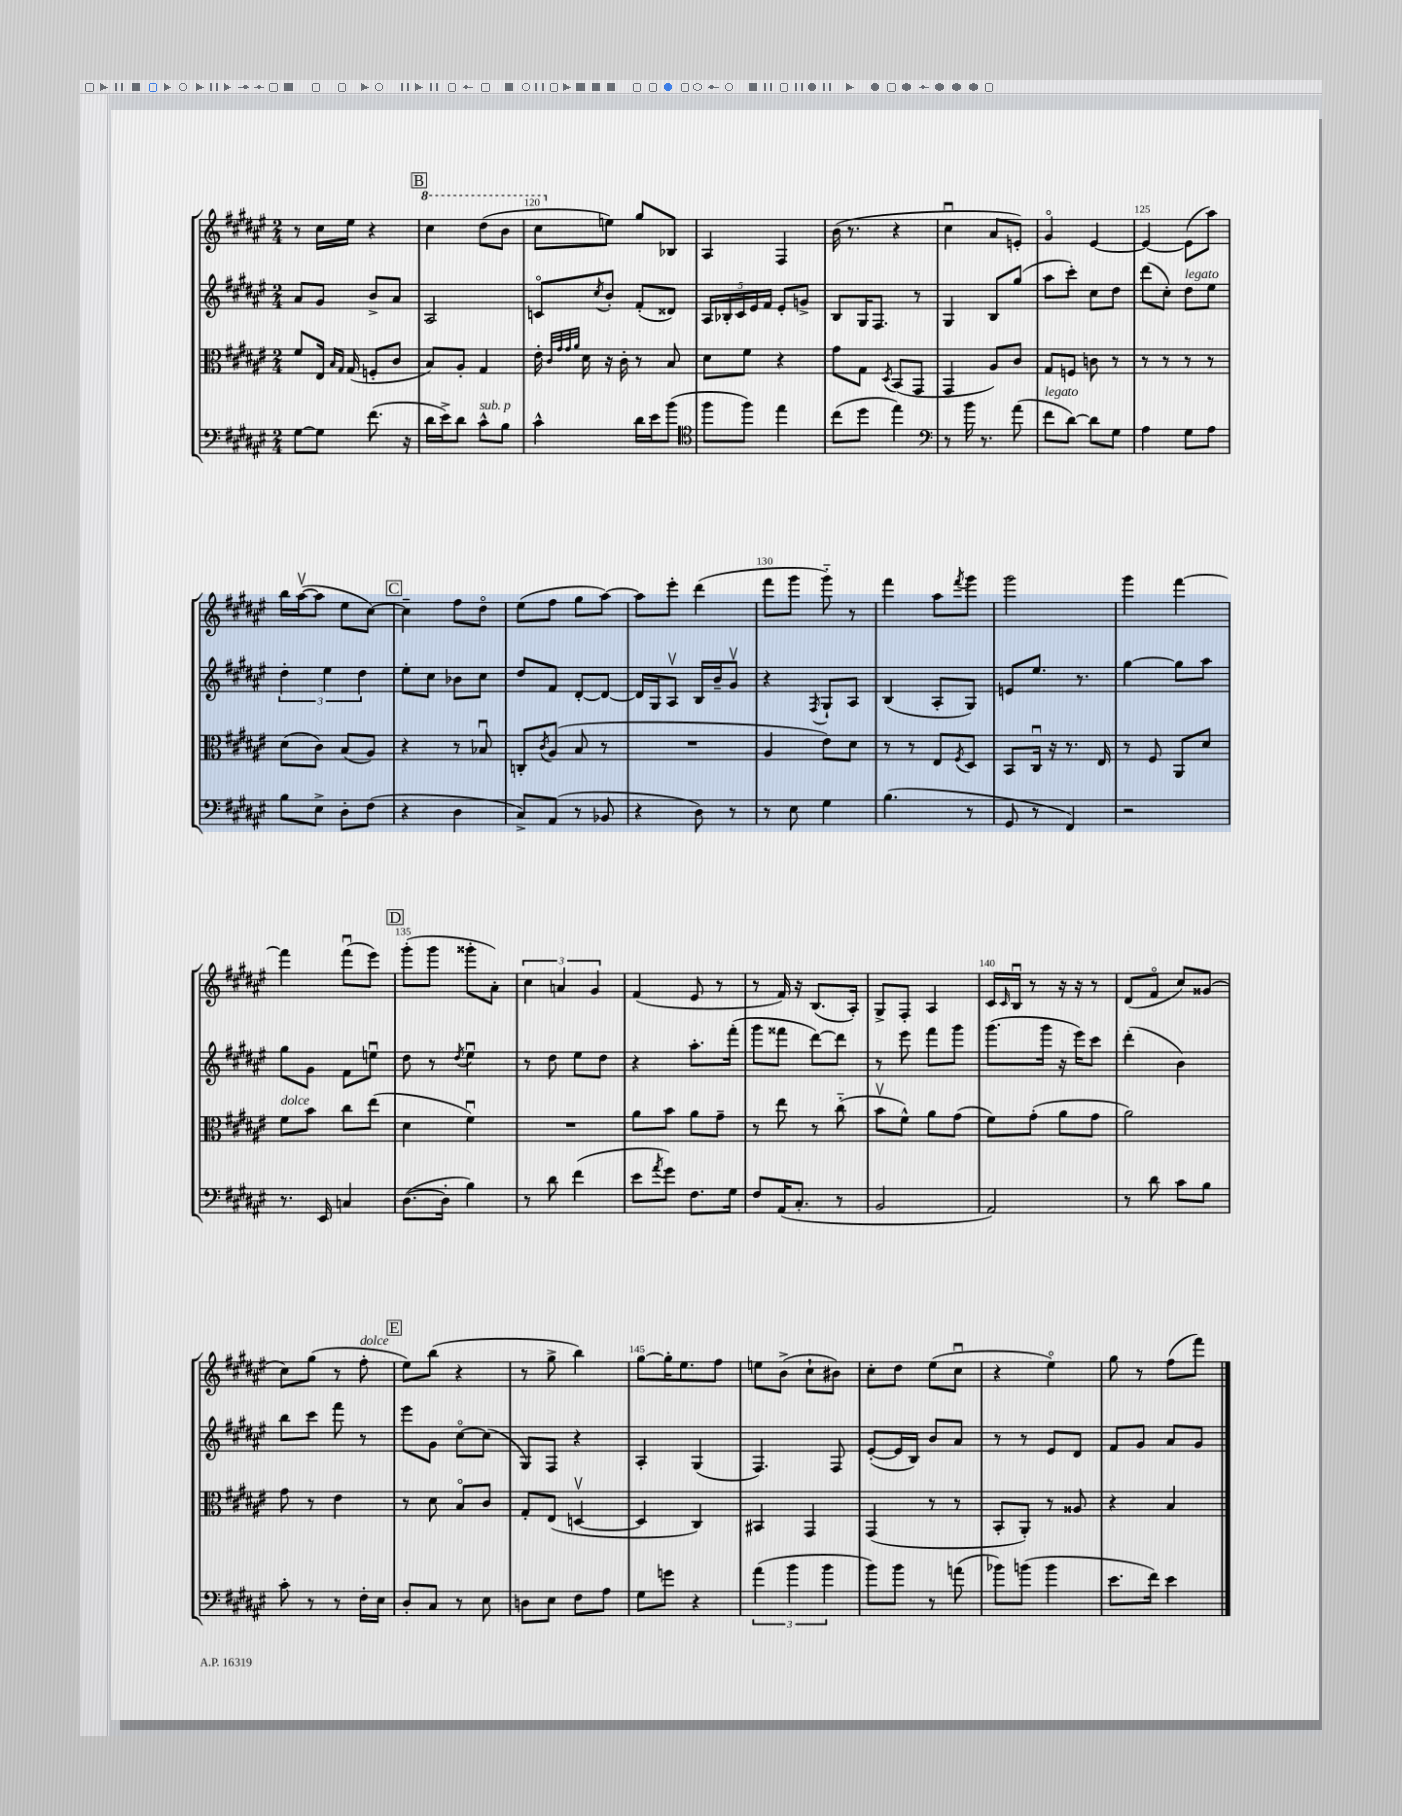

**kern	**kern	**kern	**kern
*staff4	*staff3	*staff2	*staff1
*clefF4	*clefC3	*clefG2	*clefG2
*k[f#c#g#d#a#e#]	*k[f#c#g#d#a#e#]	*k[f#c#g#d#a#e#]	*k[f#c#g#d#a#e#]
*M2/4	*M2/4	*M2/4	*M2/4
[8G#	8f#	8a#	8r
8G#]	16E#	8g#	16cc#
.	16qqB	.	.
.	16qqG#	.	.
.	(16G#	.	16ee#
(8.f#	8F'	8b^	4r
.	8c#	8a#	.
16r	.	.	.
=	=	=	=
16d#	8B)	2A#	4ccc#
16e#^)	.	.	.
8d#	8A#'	.	.
8c#^^	4G#	.	(8ddd#
8B	.	.	8bb
=	=	=	=
4c#^^	16e#'	8co	8ccc#
.	32qqc#	.	.
.	32qqg#	.	.
.	32qqg#	.	.
.	32qqa#	.	.
.	16d#	.	.
.	.	8qcc#	.
.	16r	8b'	8ee)
.	16c#'	.	.
16d#	8r	(8f#'	8gg#
16e#	.	.	.
(8b	8B	8d##)	8B-
=	=	=	=
*clefC4	*	*	*
8ff#	8d#	20A#	4A#
.	.	20B-'	.
.	.	20c#	.
8ff#)	8f#	.	.
.	.	20e#	.
.	.	20f#	.
4ee#	4r	8e#'	4F#
.	.	8g^	.
=	=	=	=
(8cc#	8g#	8B	(16b
.	.	.	8.r
8dd#	8G#	16G#	.
.	.	8.F#	.
.	8qD#	.	.
4ee#)	(8BB	.	4r
.	8GG#	8r	.
=	=	=	=
*clefF4	*	*	*
8r	4GG#	4G#	4cc#u
16b	.	.	.
8.r	.	.	.
.	8A#)	8B	8a#
(8a#	8c#	(8gg#	8e')
=	=	=	=
8f#	8G#	8aa#	4g#o
[8d#)	8F	8ccc#')	.
8d#]	8c	8cc#	[4e#
8G#	8r	8dd#	.
=	=	=	=
4A#	8r	(8ddd#	4e#_
.	8r	8cc#')	.
8G#	8r	8dd#	(8e#]
8A#	8r	8ee#	8aa#)
=	=	=	=
8B	(8d#	6dd#'	16bb
.	.	.	([16aa#v
8E#^	8c#)	.	8aa#]
.	.	6ee#	.
8D#'	(8B	.	8ee#
.	.	6dd#	.
(8F#	8A#)	.	[8cc#)
=	=	=	=
4r	4r	8ee#'	4cc#~]
.	.	8cc#	.
4D#	8r	8b-	8ff#
.	8B-u	8cc#	8dd#o
=	=	=	=
8C#^)	8C'	8dd#	(8ee#
.	8qc#	.	.
(8AA#	(8A#	8f#	8ff#
8r	8B	[8d#'	8gg#
8BB-	8r	8d#_	[8aa#)
=	=	=	=
4r	2r	16d#]	8aa#]
.	.	16G#	.
.	.	8A#v	8eee#'
8D#)	.	16B	(4ddd#
.	.	16b~	.
8r	.	8g#v	.
=	=	=	=
8r	4A#	4r	8fff#
8E#	.	.	8ggg#
.	.	8qF#	.
4G#	8e#)	8G#`	8ggg#'~)
.	8d#	8A#	8r
=	=	=	=
(4.B	8r	(4B	4fff#
.	8r	.	.
.	8E#	8A#'	8aa#
.	8qF#	.	8qfff#
8r	8D#	8G#)	8ggg#
=	=	=	=
8GG#	8BB	8e	2ggg#
8r	16C#u	8.ee#	.
.	16r	.	.
4FF#)	8.r	.	.
.	.	8.r	.
.	16E#	.	.
=	=	=	=
2r	8r	[4gg#	4ggg#
.	8F#	.	.
.	8AA#	8gg#]	[4fff#
.	8d#	8aa#	.
=	=	=	=
8.r	8f#	8gg#	4fff#]
.	8b	8g#	.
16EE#	.	.	.
4C	8cc#	8f#	(8fff#u
.	(8ee#	8eeu	8eee#)
=	=	=	=
([8.D#	4d#	8dd#	(8ggg#'
.	.	8r	8ggg#
16D#']	.	.	.
.	.	8qdd#	.
4B)	4f#u)	4ee#u	8ggg##'
.	.	.	8a#')
=	=	=	=
8r	2r	8r	6cc#
8d#	.	8dd#	.
.	.	.	6a
(4f#	.	8ee#	.
.	.	.	6g#
.	.	8dd#	.
=	=	=	=
8e#	8a#	4r	(4f#
8qa#	.	.	.
8g#)	8b	.	.
8.F#	8a#	8.aa#'	8e#
.	8g#~	.	8r
16G#	.	(16fff#'	.
=	=	=	=
8F#	8r	8ggg#	8r
(16AA#	8ee#	8fff##	16f#)
8.C#'	.	.	16r
.	8r	[8ddd#)	(8.B
8r	(8cc#'~	8ddd#]	.
.	.	.	16A#')
=	=	=	=
2BB	8bv	8r	8G#^
.	8f#^^)	8eee#	8F#'
.	8a#	8fff#	4A#
.	(8g#	8ggg#	.
=	=	=	=
2AA#)	8f#)	(8.ggg#	16c#
.	.	.	16qqc#
.	.	.	16Bu
.	(8g#'	.	8r
.	.	16ggg#	.
.	8a#	16r	16r
.	.	16eee#)	16r
.	8g#	8ccc#	8r
=	=	=	=
8r	2a#)	(4ddd#'	(8d#
8d#	.	.	8f#o
8c#	.	4b)	8cc#)
8B	.	.	(8g##
=	=	=	=
8c#'	8g#	8bb	8cc#)
8r	8r	8ccc#	(8gg#
8r	4e#	8fff#	8r
16F#'	.	8r	8ff#'
16E#	.	.	.
=	=	=	=
8D#'	8r	8eee#	8ee#)
8C#	8d#	8g#	(8bb
8r	8Bo	[8cc#o	4r
8E#	8c#	(8cc#]	.
=	=	=	=
8D	8G#'	8G#)	8r
8E#	(8E#	8F#	8gg#^
8F#	[4Dv	4r	4bb)
8A#	.	.	.
=	=	=	=
8G#	4D]	4A#'	[8gg#
8g	.	.	16gg#']
.	.	.	8.ee#
4r	4C#)	(4G#	.
.	.	.	8ff#
=	=	=	=
(6a#	4BB#	4.F#)	8ee
.	.	.	(8b^
6b	.	.	.
.	4GG#	.	8cc#`
6b	.	.	.
.	.	8F#	8b#)
=	=	=	=
8b)	(4GG#	([8e#'	8cc#'
8b	.	16e#]	8dd#
.	.	16B)	.
8r	8r	8b	(8ee#
(8a	8r	8a#	8cc#u
=	=	=	=
8b-)	8BB'	8r	4r
(8b	8AA#')	8r	.
4b	8r	8e#	4ee#o)
.	8A##	8d#	.
=	=	=	=
8.e#	4r	8f#	8gg#
.	.	8g#	8r
16f#)	.	.	.
4e#	4B	8a#	(8ff#
.	.	8g#	8fff#)
==	==	==	==
*-	*-	*-	*-
